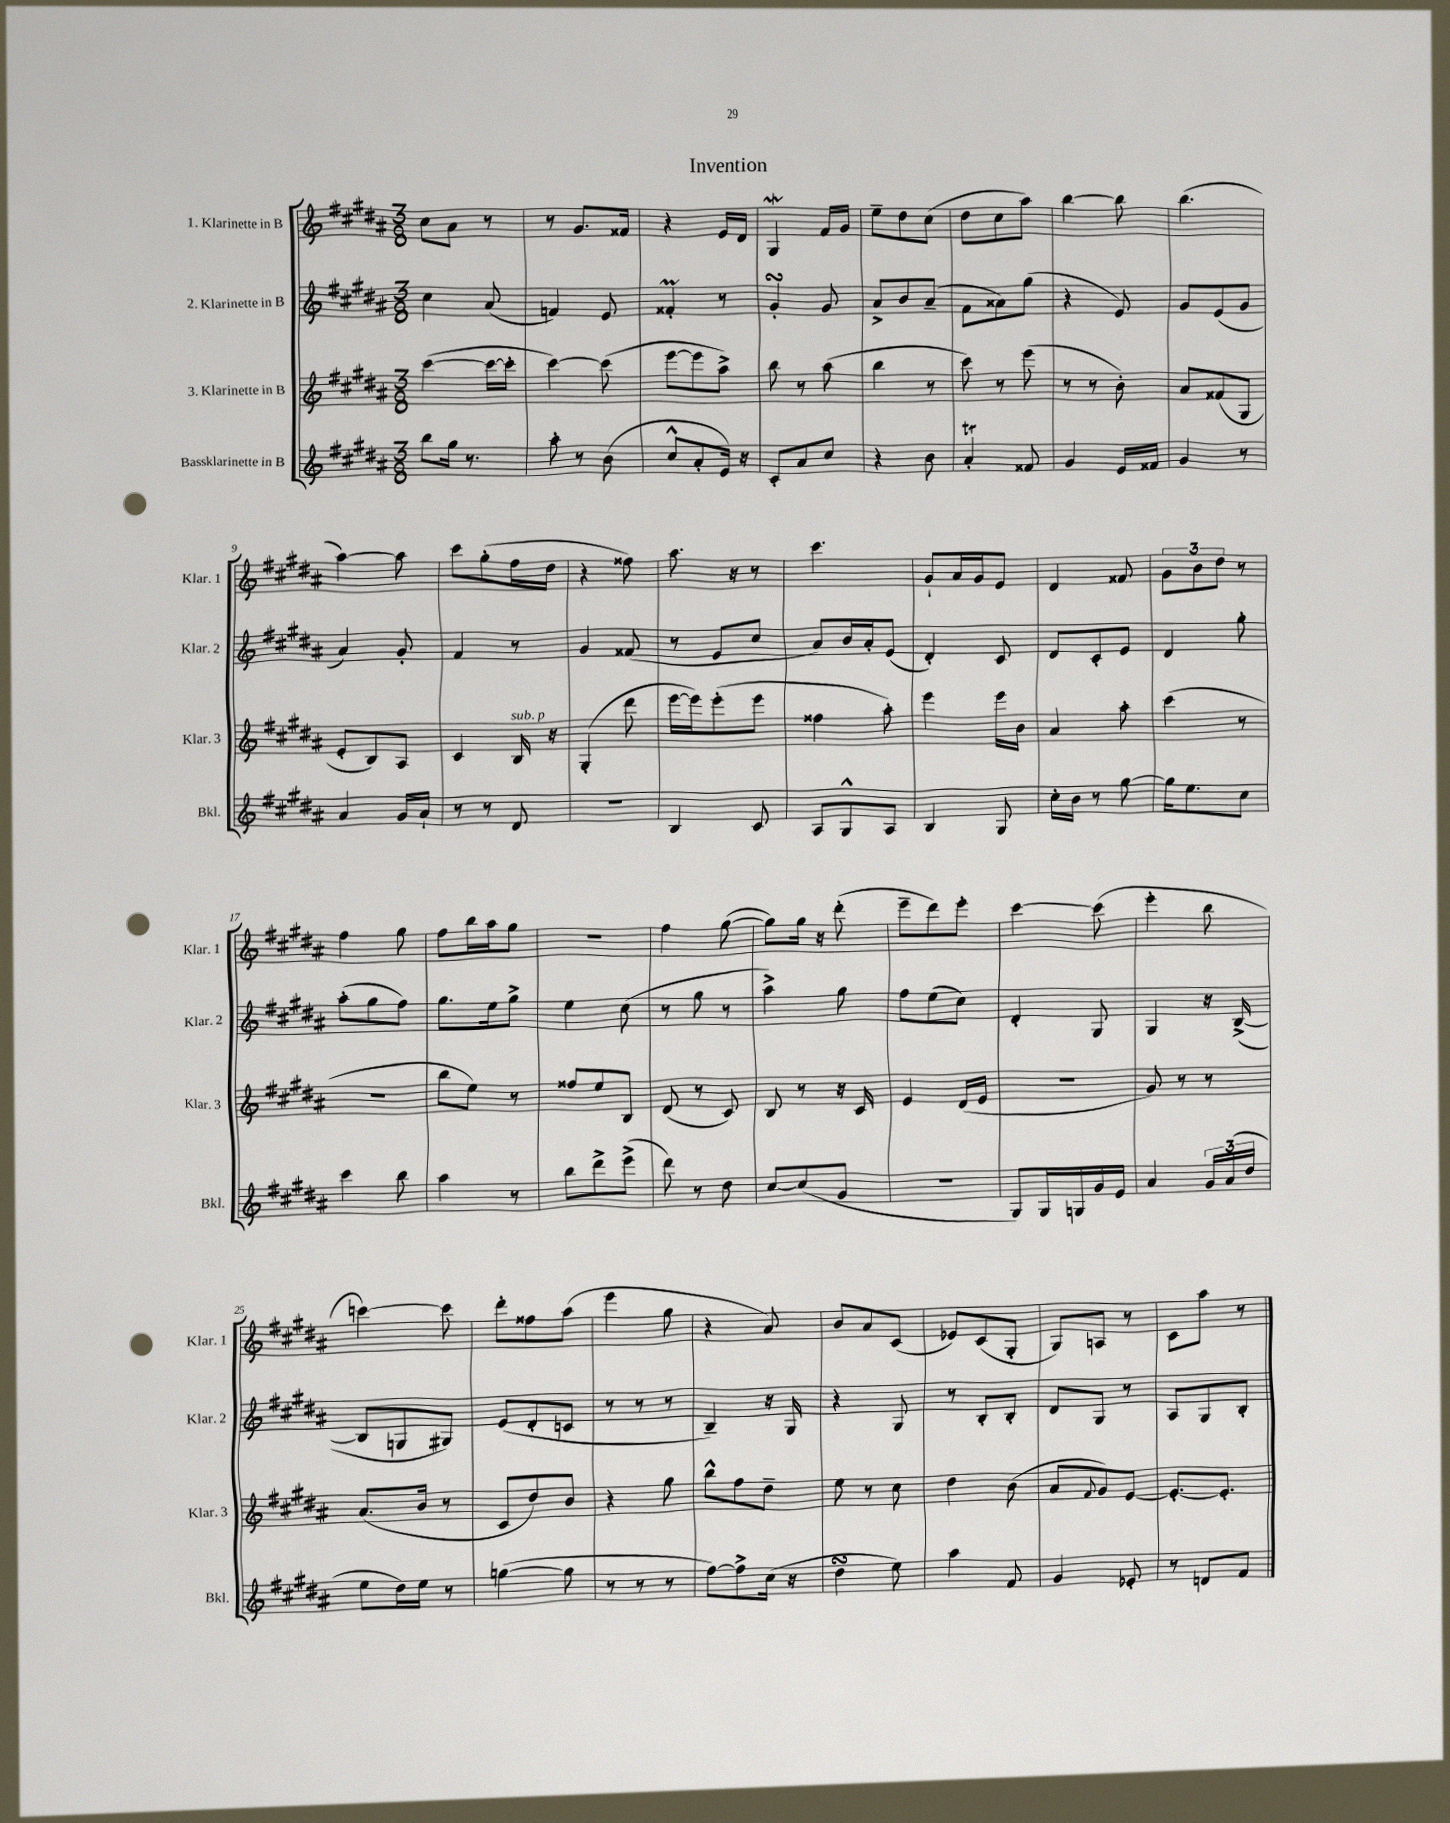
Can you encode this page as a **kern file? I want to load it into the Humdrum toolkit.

**kern	**kern	**kern	**kern
*staff4	*staff3	*staff2	*staff1
*clefG2	*clefG2	*clefG2	*clefG2
*k[f#c#g#d#a#]	*k[f#c#g#d#a#]	*k[f#c#g#d#a#]	*k[f#c#g#d#a#]
*M3/8	*M3/8	*M3/8	*M3/8
8bb	([4ccc#	4cc#	8cc#
16gg#	.	.	8a#
8.r	.	.	.
.	16ccc#_	(8a#	8r
.	16ccc#']	.	.
=	=	=	=
8aa#'	[4ccc#)	4f)	8r
8r	.	.	8.g#
(8b	(8ccc#]	8e	.
.	.	.	16f##
=	=	=	=
8cc#^^	[8eee	4f##'	4r
8a#'	8eee]	.	.
16e)	8aa#^)	8r	16e
16r	.	.	16d#
=	=	=	=
8c#'	8bb	4g#'	4G#
8a#	8r	.	.
8cc#	(8aa#	8g#	16f#
.	.	.	16g#
=	=	=	=
4r	4bb	8a#^	8ee~
.	.	8b	8dd#
8b	8r	(8a#~	(8cc#
=	=	=	=
4a#'	8ccc#)	8f#	8dd#
.	8r	8a##)	8cc#
8f##	(8eee	(8gg#	8aa#)
=	=	=	=
4g#	8r	4r	[4bb
.	8r	.	.
16e	8b')	8e)	8bb]
16f##	.	.	.
=	=	=	=
4g#	8a#	8g#	(4.bb
.	(8f##	(8e	.
8r	8G#	8g#	.
=	=	=	=
4a#	8e'	4a#)	[4aa#)
.	8B)	.	.
16g#	8A#	8g#'	8aa#]
16a#`	.	.	.
=	=	=	=
8r	4c#	4f#	8ccc#
8r	.	.	(8gg#'
8d#	16B	8r	16ff#
.	16r	.	16dd#
=	=	=	=
4.r	(4G#'	4g#	4r
.	8ddd#	(8f##	8ff##)
=	=	=	=
4B	[16eee	8r	8.aa#
.	16eee])	.	.
.	(8eee'	8e	.
.	.	.	16r
8c#	8eee	8cc#	8r
=	=	=	=
8A#	4ff##	8a#)	4.ccc#
8G#^^	.	16b	.
.	.	16a#'	.
8A#	8aa#')	(8e	.
=	=	=	=
4B	4eee	4d#')	8g#`
.	.	.	16a#
.	.	.	16g#
8G#	16eee	8c#	8e
.	16b	.	.
=	=	=	=
16cc#'	4a#	8d#	4d#
16b	.	.	.
8r	.	8c#'	.
[8gg#	8aa#'	8e	8f##
=	=	=	=
16gg#]	(4ccc#	4d#	12g#
8.ee	.	.	.
.	.	.	12b
.	.	.	12dd#
8cc#	8r	8gg#'	8r
=	=	=	=
4ccc#	4.r	(8aa#'	4ff#
.	.	8gg#	.
8bb	.	8ff#)	8gg#
=	=	=	=
4aa#	8bb	8.gg#	8ff#
.	8ee)	.	16bb
.	.	16ee	16aa#
8r	8r	8gg#^	8gg#
=	=	=	=
8bb	8ff##	4ee	4.r
8ddd#^	8ee	.	.
(8eee^	8B	(8cc#	.
=	=	=	=
8ddd#)	(8d#	8r	4ff#
8r	8r	8gg#	.
8dd#	8c#)	8r	([8gg#
=	=	=	=
[8cc#	8B	4aa#^)	8gg#])
(8cc#]	8r	.	16gg#
.	.	.	16r
8g#	16r	8gg#	(8ddd#'
.	16c#	.	.
=	=	=	=
4.r	4e	8ff#	8eee~
.	.	(8ee	8ddd#)
.	(16d#	8cc#)	8eee'
.	16e	.	.
=	=	=	=
8G#)	4.r	4d#'	[4ccc#
16G#	.	.	.
16G	.	.	.
16g#	.	8G#	(8ccc#]
16e	.	.	.
=	=	=	=
4a#	8g#)	4G#	4eee'
.	8r	.	.
24g#	8r	16r	8bb
(24a#	.	.	.
.	.	([16B^	.
24dd#	.	.	.
=	=	=	=
8ee	(8.a#	8B]	[4ccc)
16dd#)	.	8G	.
16ee	16b	.	.
8r	8r	8G#)	8ccc]
=	=	=	=
([4gg	8c#	(8e	8ddd#'
.	8dd#)	8d#'	8ff##
8gg]	8b	8c	(8aa#
=	=	=	=
8r	4r	8r	4eee
8r	.	8r	.
8r	8gg#	8r	8gg#
=	=	=	=
[8ff#)	8bb^^	4B~)	4r
8ff#^]	8ff#	.	.
(16cc#	8dd#~	16r	8a#)
16r	.	16G#	.
=	=	=	=
4dd#	8ee	4r	8b
.	8r	.	8a#
8ee)	8cc#	8G#	(8c#
=	=	=	=
4aa#	4dd#	8r	8e-)
.	.	8B'	(8c#
8f#	(8b	8B'	8G#'
=	=	=	=
4g#	8a#	8d#	8G#)
.	8qqf#	.	.
.	8g#)	8G#	8A
8e-'	[8e	8r	8r
=	=	=	=
8r	8.e'_	8A#	8c#
8d	.	8G#	8aa#
.	8.e']	.	.
8f#	.	8B'	8r
==	==	==	==
*-	*-	*-	*-
